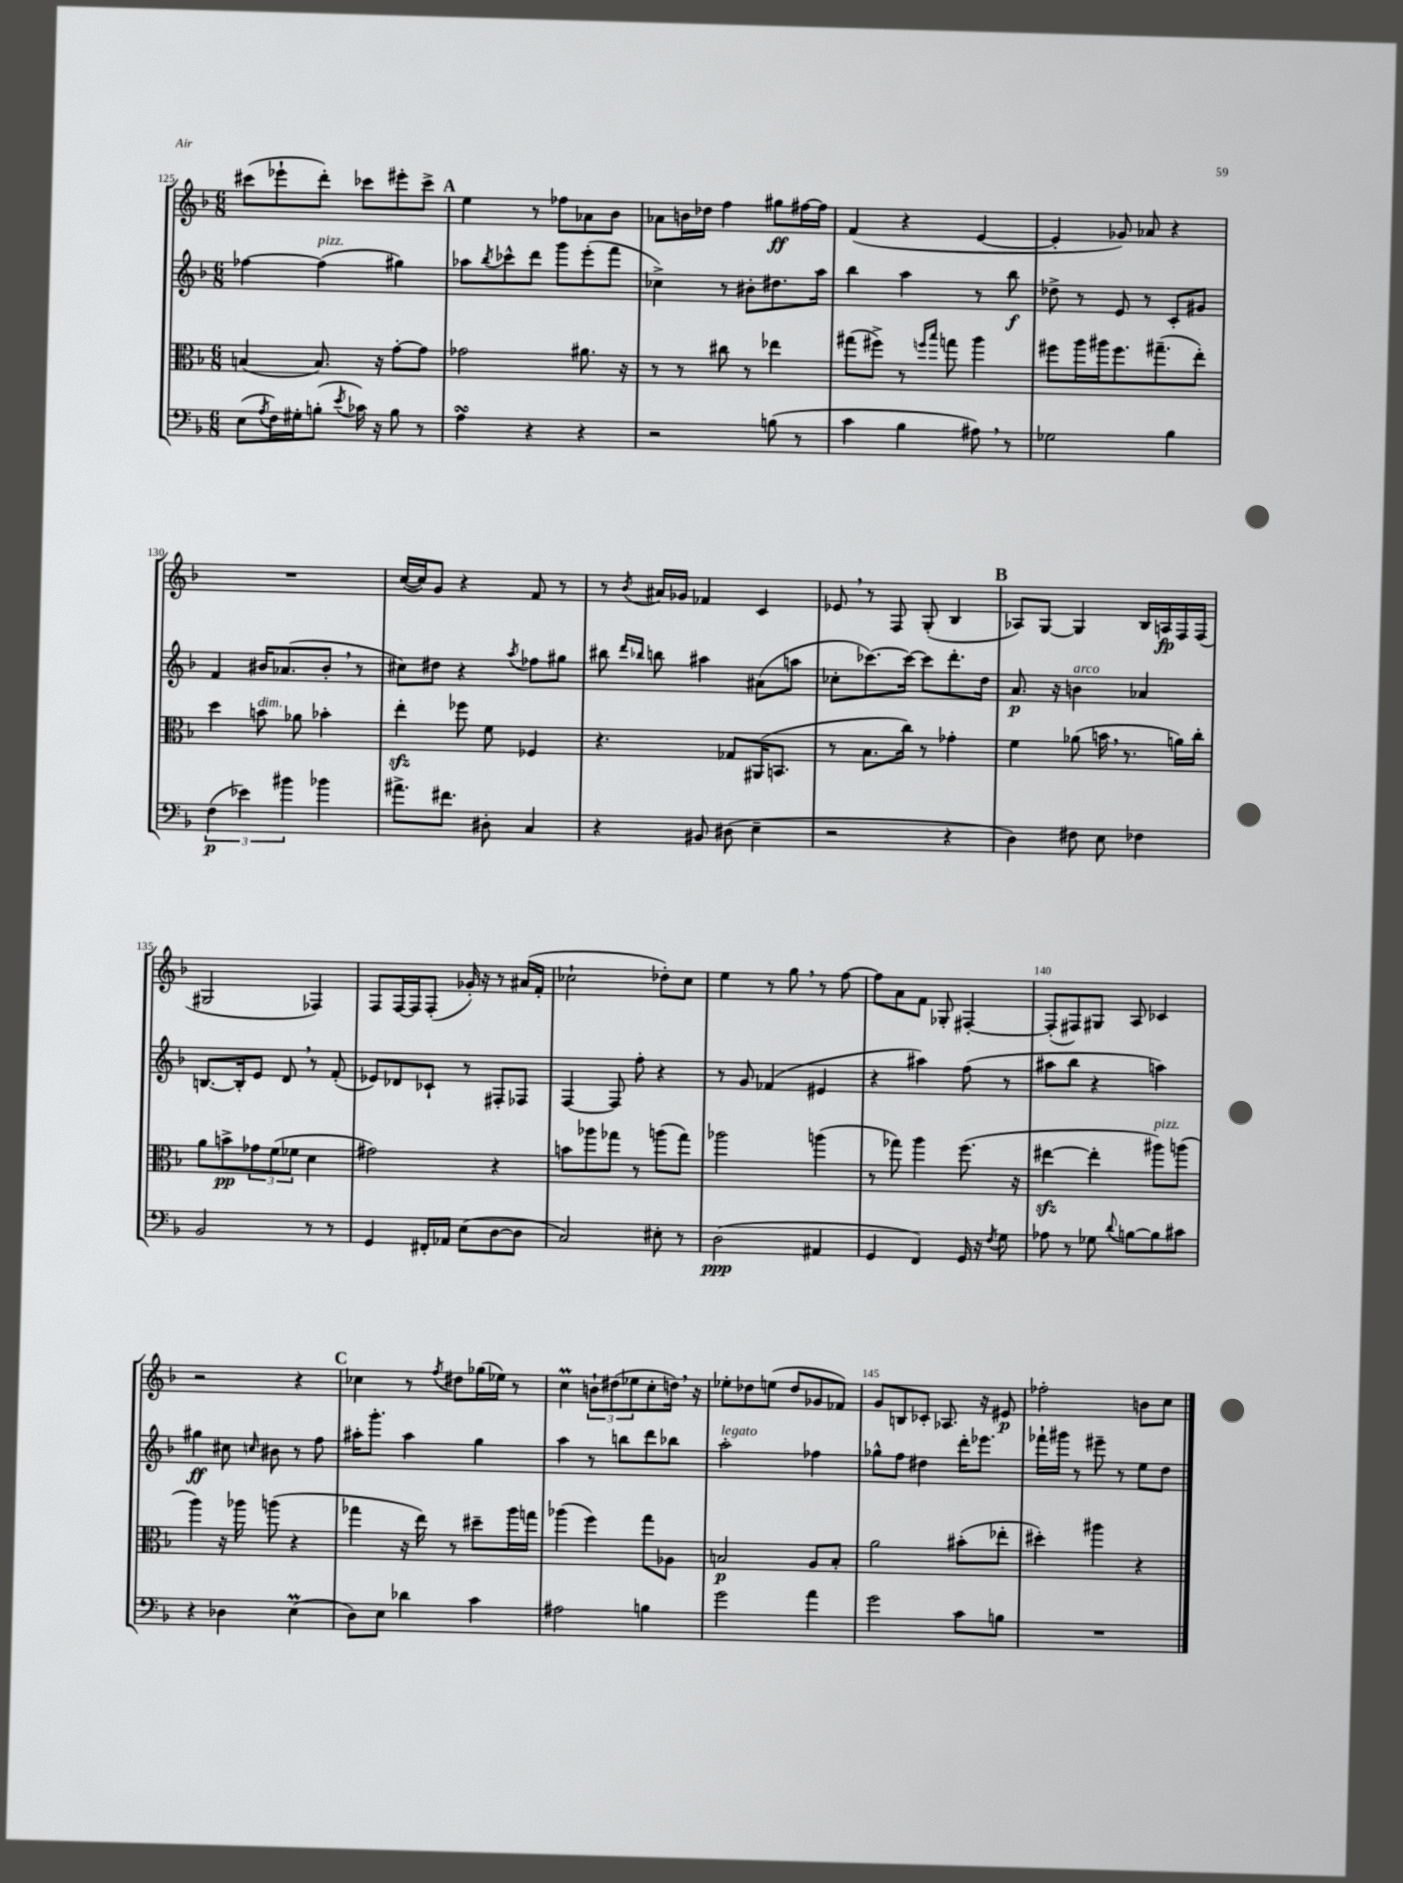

**kern	**kern	**kern	**kern
*staff4	*staff3	*staff2	*staff1
*clefF4	*clefC3	*clefG2	*clefG2
*k[b-]	*k[b-]	*k[b-]	*k[b-]
*M6/8	*M6/8	*M6/8	*M6/8
(8E	(4B	[4ff-	(8ccc#
8qA	.	.	.
16F)	.	.	8eee-`
16G#'	.	.	.
(8B'	8.B)	(4ff-]	8ddd')
8qe	.	.	.
16c-)	.	.	8ccc-
16r	16r	.	.
8B	[8g'	4gg#)	8eee#'
8r	8g]	.	8ccc-^
=	=	=	=
4A	2g-	8aa-	4ee
.	.	8qbb-	.
.	.	8ccc-^^	.
4r	.	8ddd	8r
.	.	8ggg	8ff-
4r	8.a#	(8eee'	8a-
.	.	8fff	8b-
.	16r	.	.
=	=	=	=
2r	8r	4cc-^)	8a-
.	8r	.	16b
.	.	.	16dd-
.	8cc#	8r	4ff
.	8r	8b#'	.
(8B	4ee-	8.dd#	8gg#
8r	.	.	[16ff#
.	.	16aa	16ff#]
=	=	=	=
4c	(8gg#	4bb-	(4f
.	8ff#^)	.	.
4B-	8r	4aa	4r
.	16qqff	.	.
.	16qqbb-	.	.
.	8gg	.	.
8A#)	4aa	8r	[4e
8r	.	8bb-	.
=	=	=	=
2G-	8ff#	8dd-^	4e']
.	16aa	8r	.
.	16aa#	.	.
.	8.ff#	8e	8g-)
.	.	8r	8a-
.	(8.gg#~	.	.
4B-	.	8c'	4r
.	8ee')	8g#	.
=	=	=	=
(6F	4dd	4f	2.r
6e-)	.	.	.
.	8b	16b#	.
.	.	(8.a-	.
6b#	.	.	.
.	8a-	.	.
4b-	4b-'	8b#'	.
.	.	8r	.
=	=	=	=
8.a#^	4ee'	8cc#)	([16cc
.	.	.	16cc])
.	.	8dd#	8g
8.f#	.	.	.
.	8ff-	4r	4r
8D#'	8f	.	.
.	.	8qaa	.
4C	4F-	8ff-	8f
.	.	8gg#	8r
=	=	=	=
4r	4.r	8bb#	8r
.	.	16qqddd	.
.	.	16qqbb-	8qb-
.	.	8bb	16a#
.	.	.	16g-
8BB#	.	4aa#	4f-
(8D#	8G-	.	.
4E~	(16AA#	(8a#	4c
.	8.BB	.	.
.	.	8aa	.
=	=	=	=
2r	8r	8cc-'	8e-
.	8.B-	[8.ccc-)	8r
.	.	.	8F
.	16cc)	16ccc-_	.
.	8r	8ccc-]	(8G'
4r	4g-'	8.ddd'	4B-
.	.	16dd	.
=	=	=	=
4D)	4f	8.a	8A-)
.	.	.	[8G
.	.	16r	.
8F#	(8a-	4b	4G]
8E	16b	.	.
.	8.r	.	.
4F-	.	4a-	16B-
.	.	.	16A
.	16a)	.	16F
.	16cc'	.	(16F
=	=	=	=
2BB-	8a	[8.B	2G#
.	8b^	.	.
.	.	16B']	.
.	12g-	8e	.
.	(12f	.	.
.	.	8d	.
.	12f-	.	.
8r	4d	8r	4F-)
8r	.	(8f'	.
=	=	=	=
4GG	2g#)	8e-)	8F
.	.	8d-	[16F
.	.	.	16F]
16FF#'	.	8c-`	(8F'
16AA-	.	.	.
(8E	.	8r	16g-')
.	.	.	16r
[8D	4r	8F#'	8r
8D]	.	8F-	(16a#
.	.	.	16f'
=	=	=	=
2C)	8b	[4F	2cc-`
.	8aa-	.	.
.	8gg-	8F]	.
.	8r	8ff'	.
8E#'	(8aa	4r	8dd-')
8r	8gg-)	.	8cc-
=	=	=	=
(2D	2aa-	8r	4ee
.	.	8g	.
.	.	(4f-	8r
.	.	.	8gg
4AA#	(4aa	4e#	8r
.	.	.	[8ff
=	=	=	=
4GG	8r	4r	8ff]
.	8gg-)	.	8a
4FF)	4aa	4aa#)	8f
.	.	.	8G-'
16GG	(8.ff	(8ff	[4F#'
16r	.	.	.
8qF	.	.	.
8G	.	8r	.
.	16r	.	.
=	=	=	=
8A-	[4ee#	8aa#	(8F#']
8r	.	8bb-	8F#)
8G-	4ee#']	4r	8G#
8qqd	.	.	.
[8B	.	.	8A
8B]	8aa#)	4aa)	4c-
8c#	(8aa	.	.
=	=	=	=
4r	4aa)	4gg#	2r
4D-	16r	8cc#	.
.	16aa-	.	.
.	.	16qqcc	.
.	(8aa	8b#	.
(4E	4r	8r	4r
.	.	8ff	.
=	=	=	=
8D)	4gg-	16aa#'	4cc-
.	.	8.ggg'	.
8E	.	.	.
4d-	16r	4aa#	8r
.	16ee)	.	.
.	.	.	8qff
.	8r	.	8dd#
4c	8dd#~	4gg	(16gg-
.	.	.	16ee-)
.	16aa	.	8r
.	16gg	.	.
=	=	=	=
2A#	(4aa-	4aa	4cc
.	4ff)	8r	12b`
.	.	.	(12dd#
.	.	8bb	.
.	.	.	12ee-
4B	8gg	8ddd	8cc'
.	8A-	8bb-	16dd)
.	.	.	16r
=	=	=	=
2g	2B	2aa'	8ee-'
.	.	.	8dd-
.	.	.	(8ee
.	.	.	8dd-
4a	8A	4ff-	8g-
.	8B'	.	8f-)
=	=	=	=
2g	2a	8gg-^^	8g
.	.	8ff	8B
.	.	4dd#	8c-'
.	.	.	8.A-
8c	(8b#'	16ddd'	.
.	.	8.eee-	16r
8B	8ee-'	.	8e#
=	=	=	=
2.r	4dd#')	16fff-`	2ff-'
.	.	16ggg#	.
.	.	8r	.
.	4aa#	8eee#~	.
.	.	8r	.
.	4r	8ee	8b
.	.	8dd	8cc
==	==	==	==
*-	*-	*-	*-
